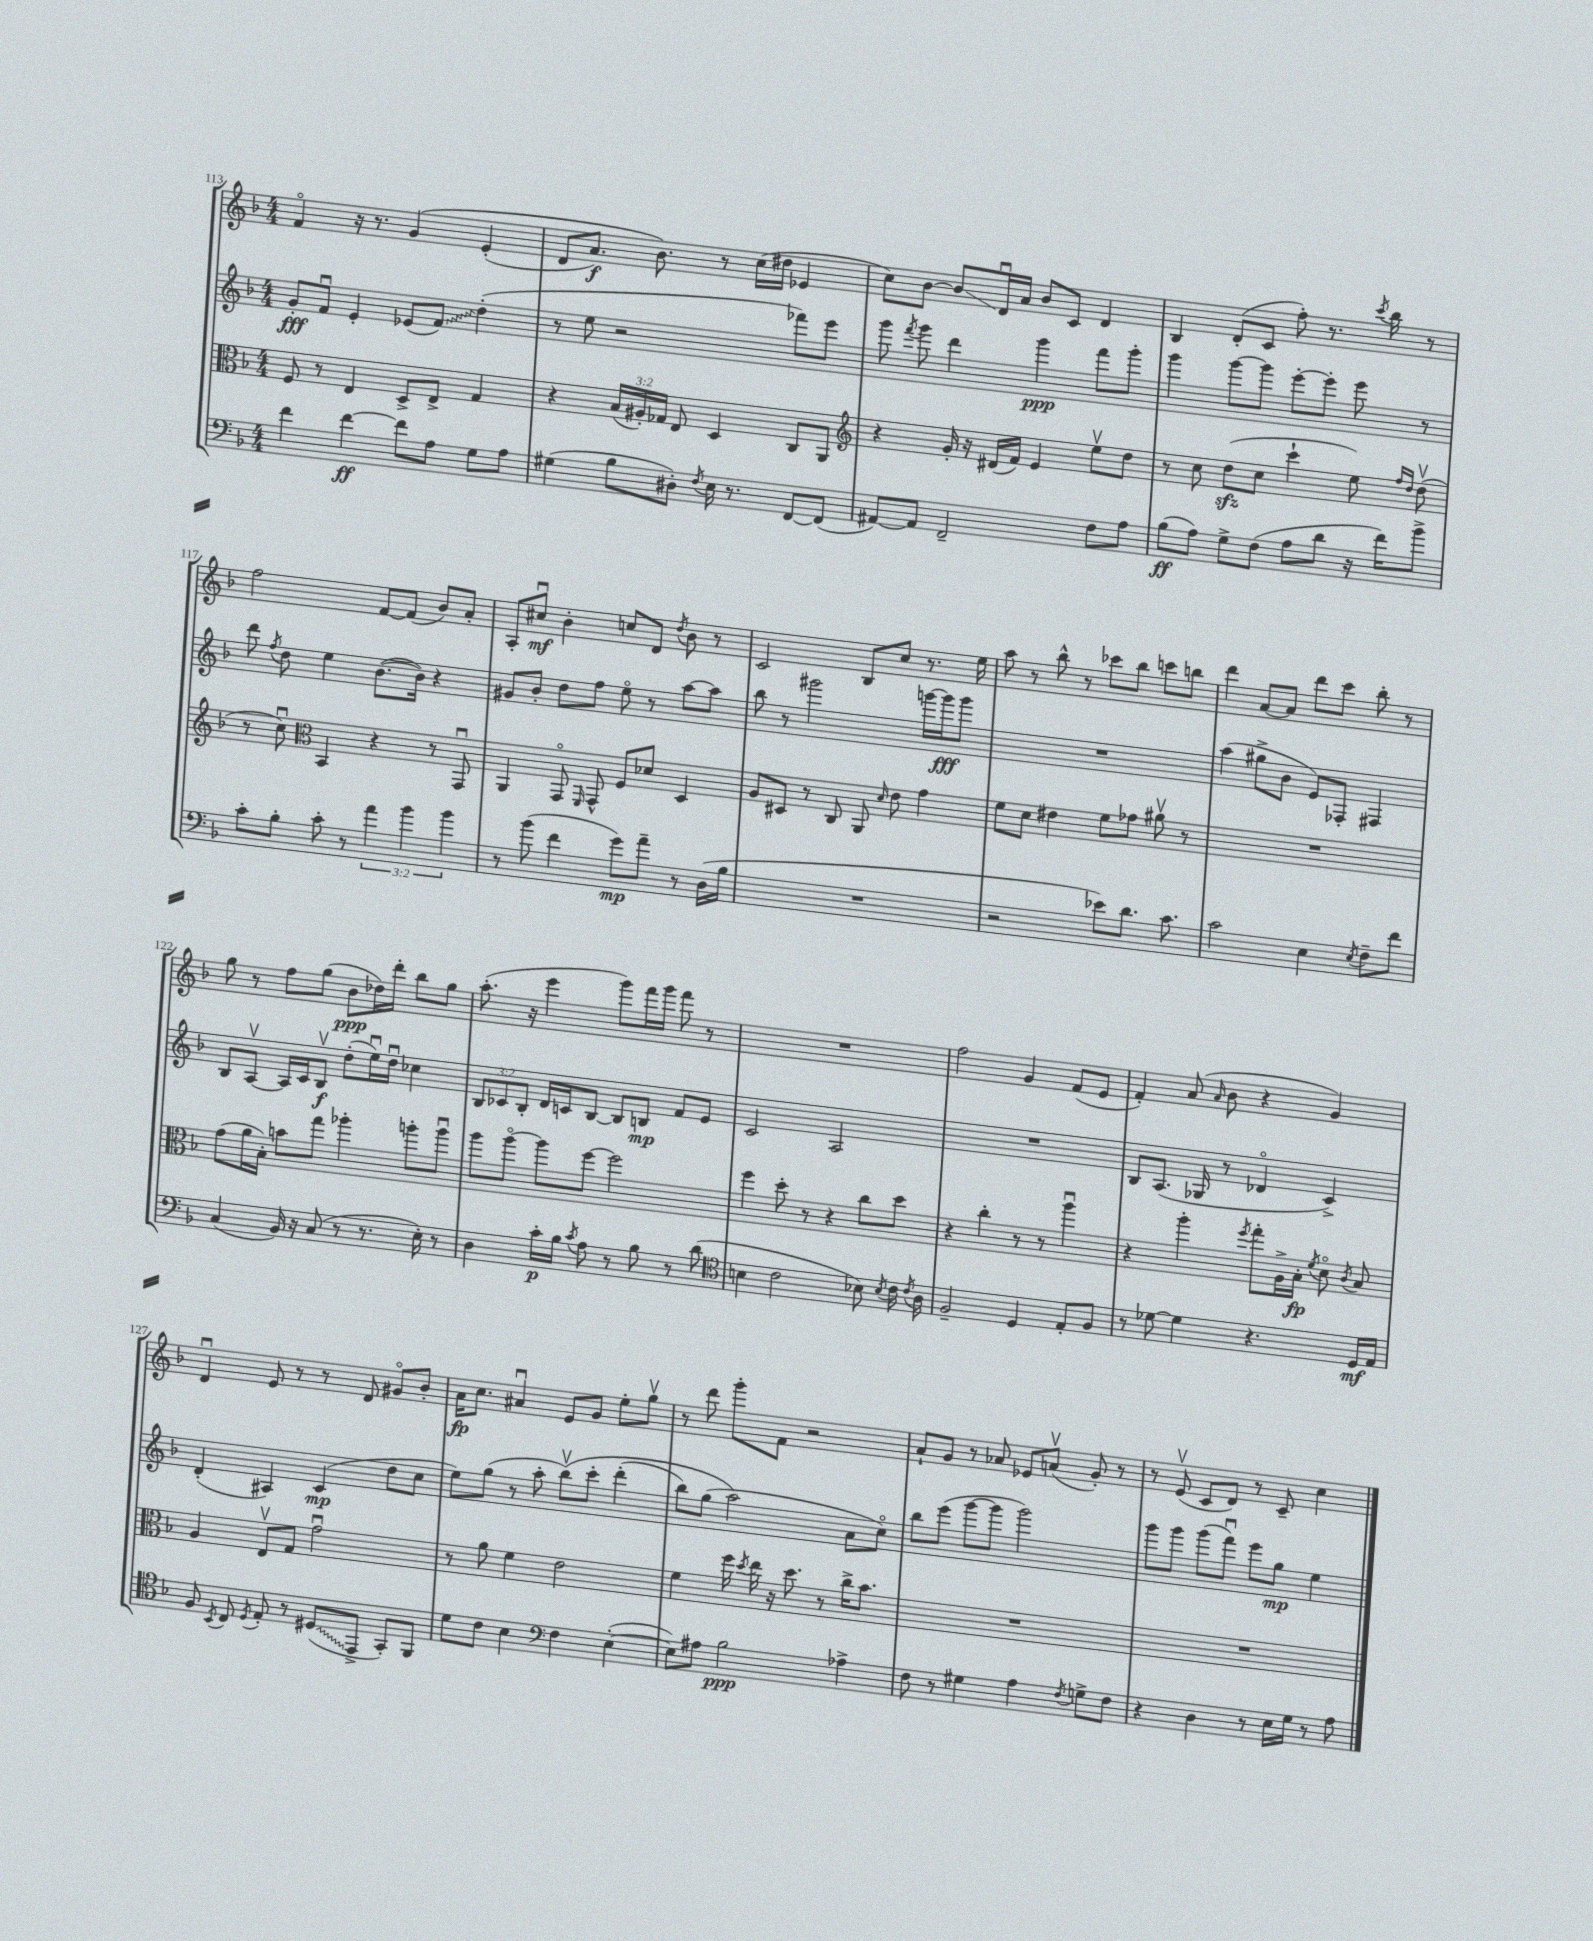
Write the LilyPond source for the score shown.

<<
\new StaffGroup <<
\new Staff = "s0" {
    \clef treble \key f \major \numericTimeSignature \time 4/4
    \autoBeamOff f'4\flageolet r16 r8. g'4\( e'4-.( |
    d'8[ a'8.]\f) bes'8.\) r8 c''16[( dis''16] ees'4 |
    c''8[) bes'8]~ bes'8[\glissando d'16\downbow a'16] bes'8[ c'8] d'4 |
    bes4 d'8[-.( c'8] f''8-.) r8. \acciaccatura { c'''8 } bes''16 r8 |
    f''2 f'8[~ f'8]( bes'8[) a'8]-. |
    a8[-. cis''8]\downbow\mf bes'4-. c''8[ d'8] \acciaccatura { d''8 } bes'8 r8 |
    c'2 bes8[ c''8] r8. e''16 |
    a''8 r8 bes''8-^ r8 ces'''8[ bes''8] c'''8[ b''8] |
    d'''4 a'8[~ a'8] d'''8[ c'''8] bes''8-. r8 |
    g''8 r8 f''8[ g''8]( bes'8[\ppp des''16) d'''16]-. bes''8[ g''8] |
    a''8.-.( r16 e'''4 g'''8[) f'''16 g'''16] f'''8 r8 |
    R1 |
    f''2 g'4 f'8[( e'8] |
    f'4-.) a'8( \grace { a'16 } bes'8 r4 g'4) |
    d'4\downbow e'8 r8 r8 d'8 gis'8[\flageolet bes'8]-. |
    a'16[\fp c''8.] ais'4\downbow e'8[ g'8] e''8[-. g''8]\upbow |
    r8 d'''8 g'''8[-. f'8] r2 |
    a'8[-! g'8] r8 aes'8 ees'8[ a'8]\upbow( g'8-.) r8 |
    r8 e'8\upbow( c'8[ d'8]) r8 c'8-- c''4 \bar "|." |
}
\new Staff = "s1" {
    \clef treble \key f \major \numericTimeSignature \time 4/4 \override Staff.TupletNumber.text = #tuplet-number::calc-fraction-text
    \autoBeamOff g'8[-.\fff f'8]\downbow e'4-. ees'8[( \once \override Glissando.style = #'zigzag f'8]\glissando) d''4-.( |
    r8 e''8 r2 fes'''8[) e'''8] |
    g'''8 \acciaccatura { f'''8 } g'''8 d'''4 g'''4\ppp f'''8[ g'''8]-. |
    g'''4 g'''8[~ g'''8] e'''8[~-. e'''8]-. e'''8 r8 |
    d'''8 \acciaccatura { f''8 } d''8 e''4 bes'8.[~( bes'16]) r4 |
    gis'8[ bes'8]-. d''8[ f''8] e''8\flageolet r8 a''8[~ a''8] |
    bes''8 r8 gis'''2 g'''16[~ g'''16\fff g'''8] |
    R1 |
    a''4( gis''8[-> bes'8] e'8[) fes8]-. fis4 |
    bes8[ a8]~\upbow a16[ c'16 bes8]\upbow\f d''8[-.( e''16\downbow) d''16]\downbow ces''4 |
    \tuplet 3/2 { bes8[ ces'8 bes8]-. } d'16[ c'16 bes8]~ bes8[ b8]\mp f'8[ e'8] |
    c'2 a2 |
    R1 |
    bes8[ a8.]( ges16 r8 des'4\flageolet c'4->) |
    d'4-.( ais4) c'4\mp( d''8[ c''8] |
    e''8[) g''8]( r8 a''8-. bes''8[\upbow)\( c'''8]-. d'''4-.( |
    bes''8[) g''8]( a''2\) a'8[ c''8]\flageolet) |
    bes''8[ e'''8]( g'''8[~ g'''8] g'''2) |
    g'''8[ g'''8] g'''8[( f'''8]\downbow) e'''8[ g''8]\mp e''4 \bar "|." |
}
\new Staff = "s2" {
    \clef alto \key f \major \numericTimeSignature \time 4/4 \override Staff.TupletNumber.text = #tuplet-number::calc-fraction-text
    \autoBeamOff f8 r8 e4 d8[-> e8]-> g4 |
    r4 \tuplet 3/2 { bes16[( ais16-.) ges16] } e8 d4 c8[ a,8] |
    \clef treble r4 g'16-. r16 dis'16[( f'16]) e'4 e''8[\upbow d''8] |
    r8 c''8 d''8[\sfz( c''8] c'''4-! e''8) \grace { f''16[ d''16] } d''8\upbow( |
    r8 c''8\downbow) \clef alto bes,4 r4 r8 g,8\downbow |
    a,4 g,8\flageolet \grace { f,16 } g,8-^ f8[ des'8] d4 |
    a8[ dis8] r8 c8 a,8 \grace { d'16 } e'8 g'4 |
    f'8[ d'8] eis'4 f'8[ ges'8] ais'8\upbow r8 |
    R1 |
    g'8[( a'16 bes16]-.) b'8[ g''8] aes''4-. a''8[-. a''8]\downbow |
    a''8[ a''8]~\flageolet a''8[ f''8]~ f''2 |
    f''4 d''8-. r8 r4 c''8[ d''8] |
    r4 c''4-. r8 r8 a''4\downbow |
    r4 a''4-. \acciaccatura { f''8 } g''8[-. a16-> bes16]-.\fp \acciaccatura { f'8 } d'8\flageolet \acciaccatura { c'8 } bes8 |
    a4 e8[\upbow g8] g'2\downbow |
    r8 a'8 f'4 e'2 |
    f'4 f''16 \acciaccatura { d''8 } e''16 r16 d''8. r8 c''16[-> bes'8.] |
    R1 |
    R1 \bar "|." |
}
\new Staff = "s3" {
    \clef bass \key f \major \numericTimeSignature \time 4/4 \override Staff.TupletNumber.text = #tuplet-number::calc-fraction-text
    \autoBeamOff f'4 f'4~\ff f'8[ a8] g8[ a8] |
    gis4( bes8[ dis8]-.) \acciaccatura { f8 } e16 r8. f,8[~ f,8]( |
    ais,8[~) ais,8] f,2-- f8[ a8] |
    bes8[\ff( a8]) g8[-> f8]( a8[ d'8] r16 f'16[) bes'8]-> |
    c'8[-. bes8]-. c'8-. r8 \tuplet 3/2 { a'4 bes'4 bes'4 } |
    r8 bes'8( f'4 g'8[\mp) a'8]-- r8 d16[( bes16] |
    R1 |
    r2 ees'8[) d'8.] c'8. |
    c'2 e4 \acciaccatura { e8 } f8[-- f'8] |
    c4( bes,16) r16 c8( r8 r8. e16-.) r8 |
    d4 c'16[-.\p bes16] \acciaccatura { c'8 } a8 r8 bes8 r8 d'8( |
    \clef tenor b4 c'2 bes8) \acciaccatura { bes8 } c'16 \acciaccatura { c'8 } a16 |
    f2-- d4 e8[-. f8] |
    r8 des'8~ des'4 r4. d16[\mf e16] |
    f8 \acciaccatura { bes,8 } c8 \acciaccatura { d8 } e8-. r8 \once \override Glissando.style = #'zigzag dis8[\glissando( e,8]-> g,8[-.) f,8] |
    d'8[ c'8] bes4 \clef bass f4 e4~-.( |
    e8[) ais8] bes2\ppp aes4-> |
    f8 r8 gis4 a4 \acciaccatura { f8 } g8[-> f8] |
    r4 d4 r8 e16[ g16] r8 a8 \bar "|." |
}
>>
>>
\layout { \context { \Score currentBarNumber = #113 } }
